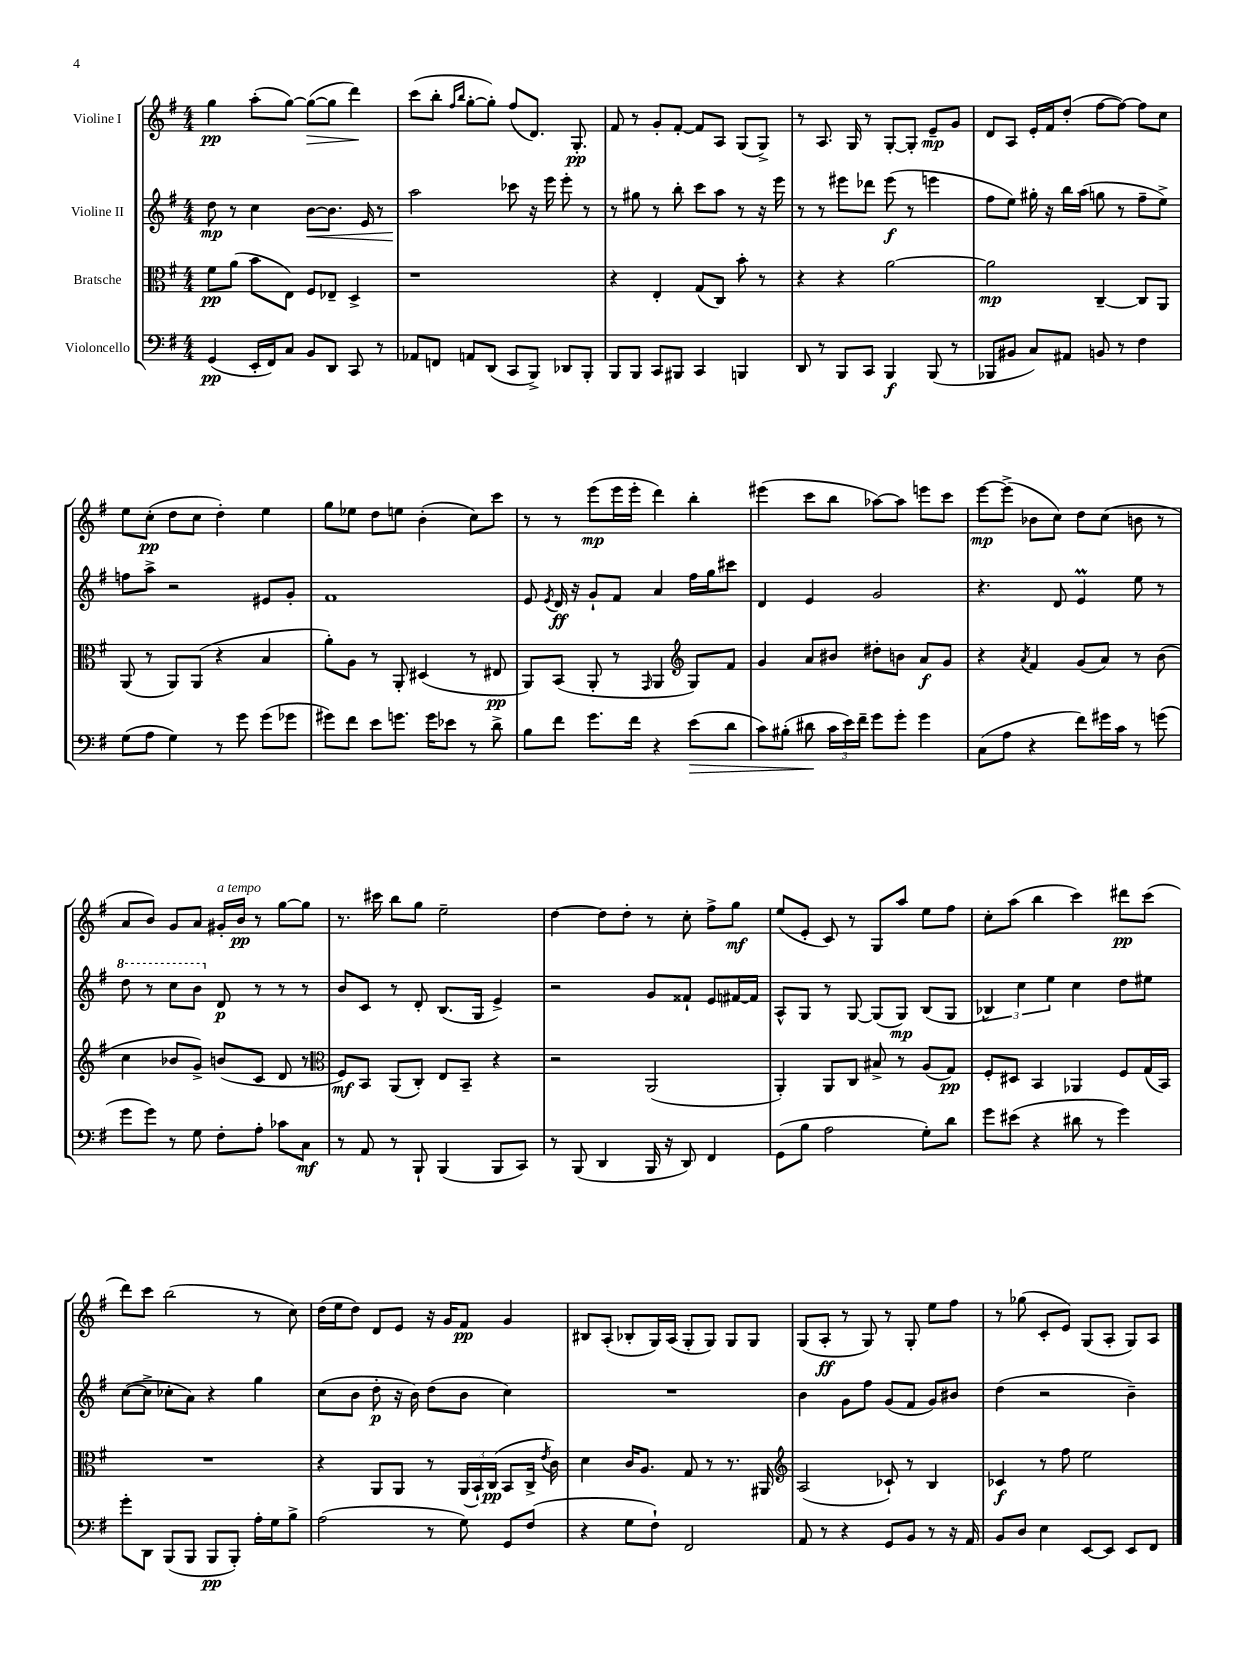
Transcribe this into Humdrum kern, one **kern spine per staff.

**kern	**kern	**kern	**kern
*staff4	*staff3	*staff2	*staff1
*clefF4	*clefC3	*clefG2	*clefG2
*k[f#]	*k[f#]	*k[f#]	*k[f#]
*M4/4	*M4/4	*M4/4	*M4/4
(4GG	8f#	8dd	4gg
.	(8a	8r	.
16EE'	8b	4cc	(8aa'
16FF#)	.	.	.
8C	8E)	.	[8gg)
8BB	8F#	[8b	(8gg_
8DD	8E-~	8.b]	8gg]
8CC	4D^	.	4ddd)
.	.	16e	.
8r	.	8r	.
=	=	=	=
8AA-	1r	2aa	(8ccc
8FF	.	.	8bb'
.	.	.	16qqff#
.	.	.	16qqbb
8AA	.	.	[8gg'
(8DD	.	.	8gg'])
8CC	.	8ccc-	(8ff#
8BBB^)	.	16r	8.d)
.	.	16eee	.
8DD-	.	8eee'	.
.	.	.	8.G'
8BBB'	.	8r	.
=	=	=	=
8BBB	4r	8r	8f#
8BBB	.	8gg#	8r
8CC	4E'	8r	8g'
8BBB#	.	8bb'	[8f#'
4CC	(8G	8ccc	8f#]
.	8C)	8aa	8A
4BBB	8b'	8r	(8G
.	8r	16r	8G^)
.	.	16eee	.
=	=	=	=
8DD	4r	8r	8r
8r	.	8r	8.A
8BBB	4r	8eee#	.
.	.	.	16G
8CC	.	8ddd-	8r
4BBB	[2a	(8eee#	[8G'
.	.	8r	8G']
(8BBB	.	4eee	8e~
8r	.	.	8g
=	=	=	=
8BBB-	2a]	8ff#	8d
8BB#	.	8ee)	8A
8C)	.	16gg#'	16e'
.	.	16r	16f#
8AA#	.	16bb	(8dd'
.	.	(16aa	.
8BB	[4C~	8gg	[8ff#
8r	.	8r	8ff#_)
4F#	8C]	8ff#~	8ff#]
.	8AA	8ee^)	8cc
=	=	=	=
(8G	(8AA	8ff	8ee
8A	8r	8aa^	(8cc'
4G)	8AA)	2r	8dd
.	(8AA	.	8cc
8r	4r	.	4dd')
8g	.	.	.
(8g	4B	8e#	4ee
8g-	.	8g'	.
=	=	=	=
8g#)	8a')	1f#	8gg
8f#	8A	.	8ee-
8e	8r	.	8dd
8.g	8AA'	.	8ee
.	(4D#	.	(4b'
16g	.	.	.
8e-	.	.	.
8r	8r	.	8cc)
8d^	8E#	.	8ccc
=	=	=	=
8B	8AA)	8e	8r
.	.	8qe	.
8f#	(8BB	16d	8r
.	.	16r	.
8.g	8AA'	8g`	(8eee
.	8r	8f#	16eee
16f#	.	.	16eee'
.	16qqGG	.	.
4r	4AA	4a	4ddd)
*	*clefG2	*	*
(8e	8G)	16ff#	4bb'
.	.	16gg	.
8d	8f#	8ccc#	.
=	=	=	=
8c)	4g	4d	(4eee#
(8B#'	.	.	.
8d#	8a	4e	8ccc
24c	8b#	.	8bb
24e)	.	.	.
24f#~	.	.	.
8g	8dd#'	2g	[8aa-)
8g'	8b	.	8aa-]
4g	8a	.	8eee
.	8g	.	8ccc
=	=	=	=
(8C	4r	4.r	[8eee
8A	.	.	(8eee^]
.	8qa	.	.
4r	4f#	.	8b-
.	.	8d	8cc)
8f#)	(8g	4e	8dd
16g#	8a)	.	(8cc
16c	.	.	.
8r	8r	8ee	8b
(8g	(8b	8r	8r
=	=	=	=
8g	4cc	8ddd	8a
8g)	.	8r	8b)
8r	8b-	8ccc	8g
8G	8g^)	8bb	8a
8F#'	(8b	8d	16g#'
.	.	.	16b
8A'	8c	8r	8r
8c-	8d	8r	[8gg
8C	8r	8r	8gg]
=	=	=	=
*	*clefC3	*	*
8r	8F#)	8b	8.r
8AA	8BB	8c	.
.	.	.	16ccc#
8r	(8AA	8r	8bb
8BBB`	8C')	8d'	8gg
(4BBB	8E	(8.B	2ee~
.	8BB~	.	.
.	.	16G	.
8BBB	4r	4e^)	.
8CC)	.	.	.
=	=	=	=
8r	2r	2r	[4dd
(8BBB	.	.	.
4DD	.	.	8dd]
.	.	.	8dd'
16BBB	(2AA	8g	8r
16r	.	.	.
8DD)	.	8f##`	8cc'
4FF#	.	8e	8ff#^
.	.	[16f#	8gg
.	.	16f#]	.
=	=	=	=
(8GG	4AA')	8A^^	(8ee
8B	.	8G	8e'
2A	8AA	8r	8c)
.	8C	[8G	8r
.	8B#^	(8G]	8G
.	8r	8G)	8aa
8G')	(8A	(8B	8ee
8d	8G)	8G	8ff#
=	=	=	=
8g	8F#'	6B-)	8cc'
(8e#	8D#	.	(8aa
.	.	6cc	.
4r	4BB	.	4bb
.	.	6ee	.
8d#	4AA-	4cc	4ccc)
8r	.	.	.
4g)	8F#	8dd	8ddd#
.	(16G	8ee#	(8ccc
.	16BB)	.	.
=	=	=	=
8g'	1r	([8cc	8ddd)
8DD	.	8cc^]	8ccc
(8BBB	.	8cc-'	(2bb
8BBB	.	8a)	.
8BBB	.	4r	.
8BBB')	.	.	.
16A'	.	4gg	8r
16G	.	.	.
8B^	.	.	8cc)
=	=	=	=
(2A	4r	(8cc	(16dd
.	.	.	16ee
.	.	8b	8dd)
.	8AA	8dd'	8d
.	8AA	16r	8e
.	.	16b)	.
8r	8r	(8dd	16r
.	.	.	16g
8G)	(24AA	8b	8f#
.	24BB`)	.	.
.	(24C	.	.
8GG	8BB	4cc)	4g
(8F#	16C^	.	.
.	8qe	.	.
.	16c)	.	.
=	=	=	=
4r	4d	1r	8B#
.	.	.	(8A'
8G	16c	.	8B-'
.	8.A	.	.
8F#`)	.	.	16G)
.	.	.	(16A
2FF#	8G	.	8G'
.	8r	.	8G)
.	8.r	.	8G
.	.	.	8G
.	16AA#	.	.
=	=	=	=
*	*clefG2	*	*
8AA	(2A	4b	(8G
8r	.	.	8A'
4r	.	8g	8r
.	.	8ff#	8G)
8GG	8c-`)	(8g	8r
8BB	8r	8f#	8G'
8r	4B	8g)	8ee
16r	.	8b#	8ff#
16AA	.	.	.
=	=	=	=
8BB	4c-	(4dd	8r
8D	.	.	(8gg-
4E	8r	2r	8c'
.	8ff#	.	8e)
[8EE	2ee	.	(8G
8EE]	.	.	8A'
8EE	.	4b~)	8G)
8FF#	.	.	8A
==	==	==	==
*-	*-	*-	*-
